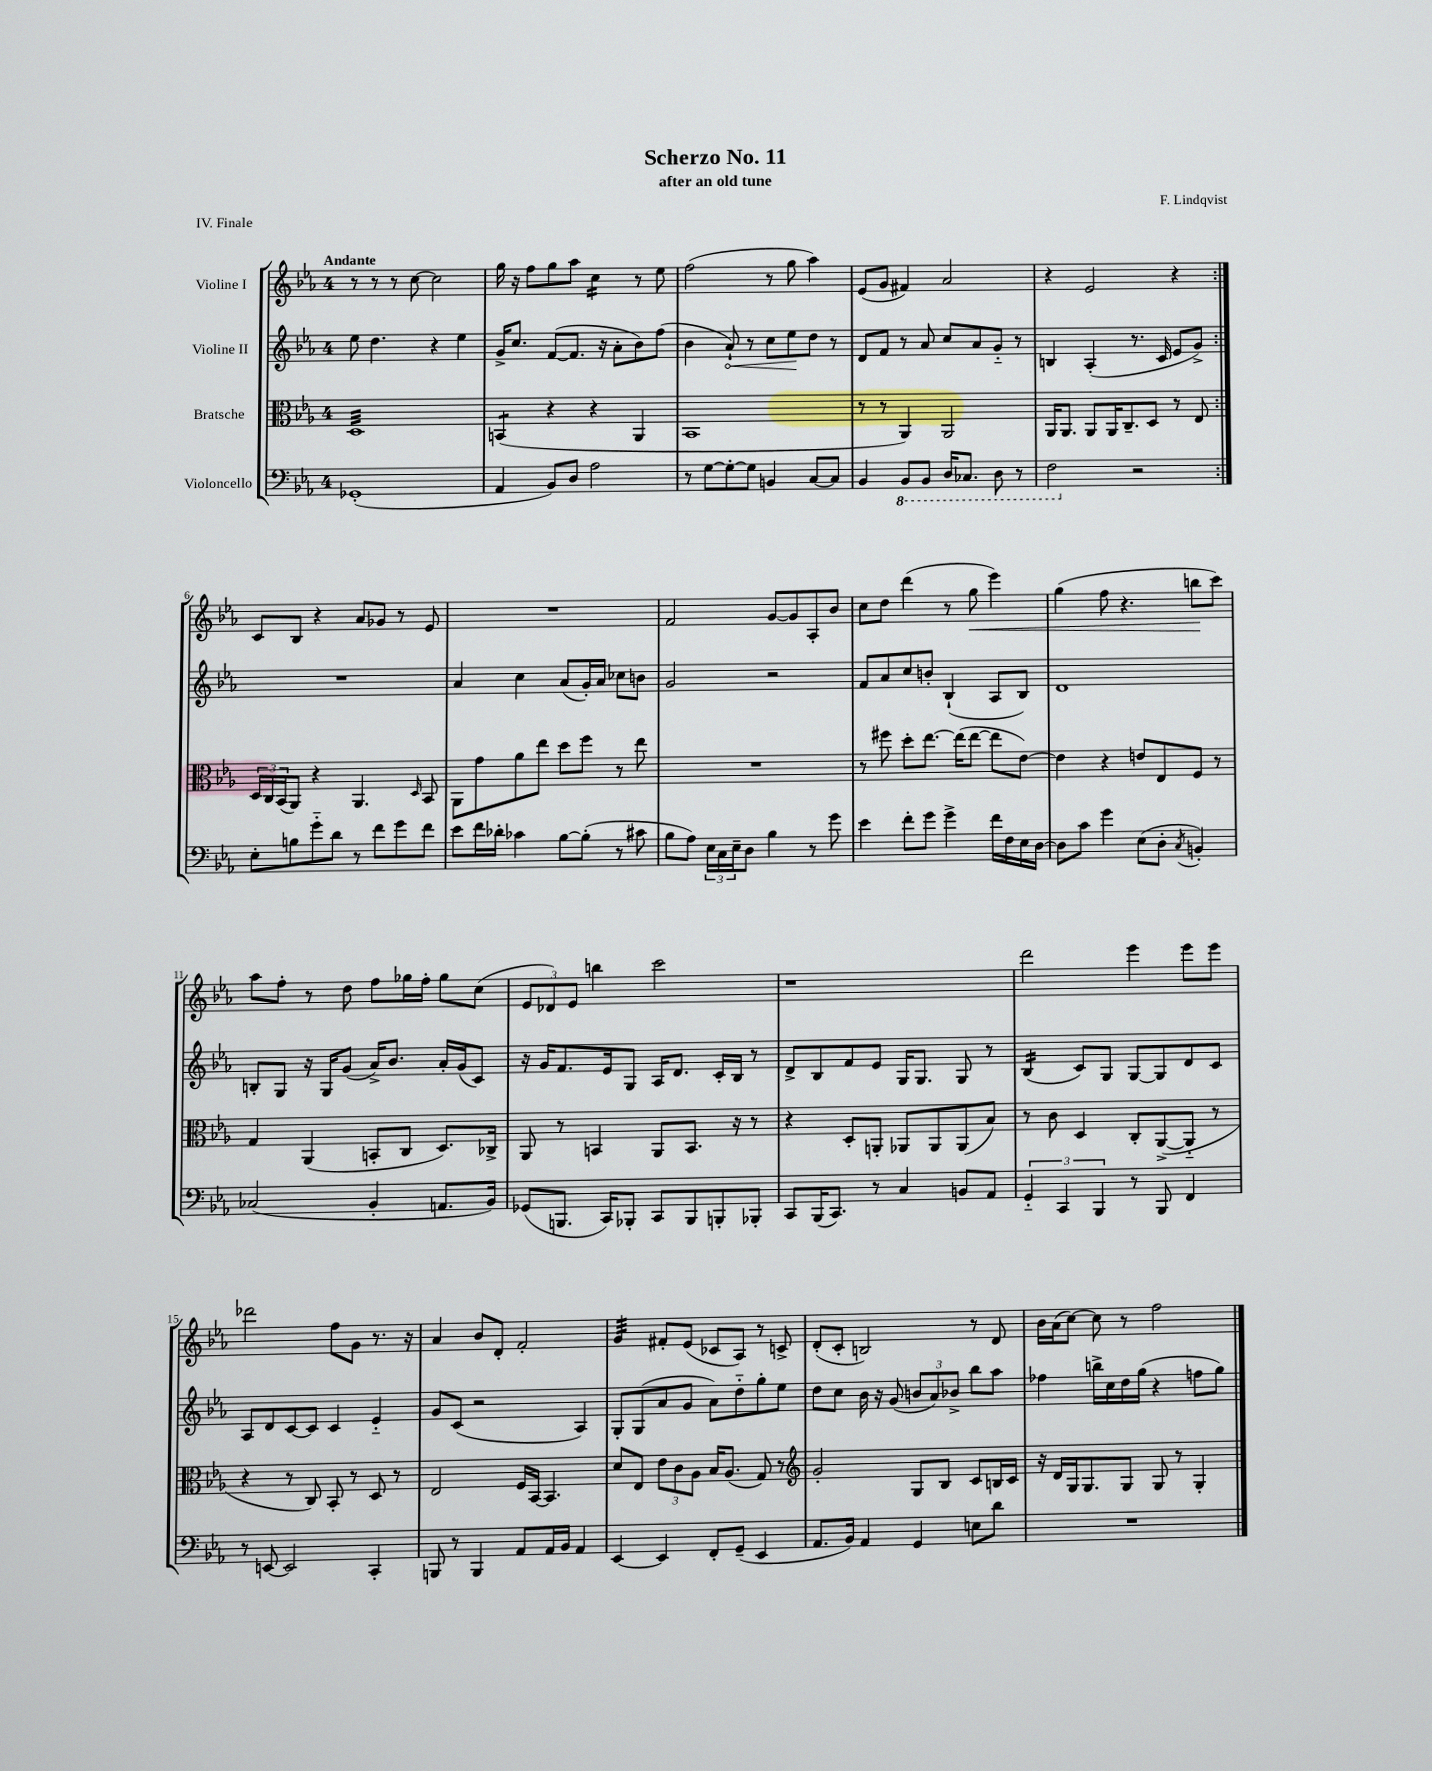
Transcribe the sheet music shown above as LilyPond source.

\header { title = "Scherzo No. 11" composer = "F. Lindqvist" subtitle = "after an old tune" piece = "IV. Finale" }
<<
\new StaffGroup <<
\new Staff = "s0" \with { instrumentName = "Violine I" } {
    \clef treble \key ees \major \once \override Staff.TimeSignature.style = #'single-digit \time 4/4 \tempo "Andante"
    \repeat volta 2 { r8 r8 r8 c''8~ c''2 |
    g''16 r16 f''8 g''8 aes''8 c''4:16 r8 ees''8 |
    f''2( r8 g''8 aes''4) |
    ees'8( g'8 fis'4) aes'2 |
    r4 ees'2 r4 | }
    c'8 bes8 r4 aes'8 ges'8 r8 ees'8 |
    R1 |
    f'2 g'8~ g'8 aes8-. bes'8 |
    c''8 d''8 d'''4( r8 g''8\< ees'''4) |
    g''4( f''8 r4. b''8\! c'''8) |
    aes''8 f''8-. r8 d''8 f''8 ges''16 f''16-. ges''8 c''8( |
    \tuplet 3/2 { ees'8 des'8) ees'8 } b''4 c'''2 |
    r1 |
    d'''2 ees'''4 ees'''8 ees'''8 |
    des'''2 f''8 g'8 r8. r16 |
    aes'4 bes'8 d'8-. f'2-. |
    g'4:32 fis'8-. ees'8( ces'8 aes8) r8 c'8-> |
    d'8-.( c'8-. b2) r8 d'8 |
    bes'16 aes'16( c''8~) c''8 r8 f''2 \bar "|." |
}
\new Staff = "s1" \with { instrumentName = "Violine II" } {
    \clef treble \key ees \major \once \override Staff.TimeSignature.style = #'single-digit \time 4/4
    \repeat volta 2 { ees''8 d''4. r4 ees''4 |
    g'16-> c''8. f'8~( f'8. r16 aes'8-. bes'8) f''8( |
    bes'4 \once \override Hairpin.circled-tip = ##t aes'8-!\<) r8 c''8 ees''8\! d''8 r8 |
    d'8 f'8 r8 aes'8 c''8 aes'8 g'8-_ r8 |
    b4 aes4-.( r8. c'16 ees'8 g'8->) | }
    R1 |
    aes'4 c''4 aes'8( g'16-.) aes'16 ces''8 b'8 |
    g'2 r2 |
    f'8 aes'8 c''8 b'8-. bes4-!( aes8 bes8) |
    d'1 |
    b8-. g8 r16 g16 g'8( aes'16->) bes'8. aes'16-. g'16( c'8) |
    r16 g'16 f'8. ees'16 g8 aes16 d'8. c'16-. bes16 r8 |
    d'8-> bes8 f'8 ees'8 g16 g8. g8 r8 |
    bes4:16( c'8) g8 g8~ g8 d'8 c'8 |
    aes8 d'8 c'8~ c'8 c'4 ees'4-_ |
    g'8 c'8( r2 aes4) |
    g8-. g8( aes'8 g'8 aes'8) d''8-_ g''8-. ees''8 |
    d''8 c''8 bes'16 r16 g'8( \tuplet 3/2 { b'8 aes'8) bes'8-> } bes''8 aes''8 |
    fes''4 b''16-> c''16 d''16 g''16( r4 f''8 g''8) \bar "|." |
}
\new Staff = "s2" \with { instrumentName = "Bratsche" } {
    \clef alto \key ees \major \once \override Staff.TimeSignature.style = #'single-digit \time 4/4
    \repeat volta 2 { d1:32 |
    b,4:8( r4 r4 aes,4 |
    bes,1 |
    r8 r8 aes,4) aes,2 |
    aes,16 aes,8. aes,8 aes,16 c8.-- d8 r8 ees8 | }
    \tuplet 3/2 { d16 c16 bes,16( } aes,8) r4 aes,4. \grace { d16 } bes,8 |
    aes,8 g'8 aes'8 ees''8 d''8 f''8 r8 ees''8 |
    R1 |
    r8 fis''8 d''8-. ees''8.~ ees''16( ees''8~ ees''8 ees'8~) |
    ees'4 r4 e'8 ees8 f8 r8 |
    g4 aes,4( b,8-. c8 d8.) ces16-> |
    aes,8 r8 b,4 aes,8 b,8. r16 r8 |
    r4 d8-. a,8-. aes,8 aes,8 aes,8( bes8) |
    r8 c'8 d4 c8-. aes,8~->( aes,8-_ r8 |
    r4 r8 c8) bes,8-. r8 d8 r8 |
    ees2 f16 bes,16~ bes,4. |
    d'8 ees8 \tuplet 3/2 { ees'8 c'8 aes8 } bes16 aes8.( g8) r8 |
    \clef treble g'2-. g8 bes8 c'8 b16 c'16 |
    r16 d'16 g16 g8. g8 g8 r8 g4-. \bar "|." |
}
\new Staff = "s3" \with { instrumentName = "Violoncello" } {
    \clef bass \key ees \major \once \override Staff.TimeSignature.style = #'single-digit \time 4/4
    \repeat volta 2 { ges,1-.( |
    aes,4 bes,8) d8 aes2 |
    r8 g8~ g8~-. g8 b,4 c8~ c8 |
    bes,4 \ottava #-1 bes,,8 bes,,8 d,16 ces,8. d,8 r8 |
    f,2 \ottava #0 r2 | }
    ees8-. b8 g'8-_ d'8 r8 f'8 g'8 f'8 |
    ees'8 f'16 des'16-. ces'4 bes8~ bes8-.( r8 cis'8 |
    bes8 aes8) \tuplet 3/2 { ees16 c16 ees16-- } d8 bes4 r8 g'8 |
    ees'4 f'8-. g'8 g'4-> f'16 f16 ees16 d16~ |
    d8 c'8 g'4 ees8( d8-. \acciaccatura { c8 } b,4-.) |
    ces2( bes,4-. a,8. bes,16) |
    ges,8( b,,8. c,16) bes,,8-. c,8 bes,,8 b,,8-. bes,,8-. |
    c,8 bes,,16( c,8.) r8 c4 b,8 aes,8 |
    \tuplet 3/2 { g,4-_ c,4 bes,,4 } r8 bes,,8 f,4 |
    r8 e,8~ e,2 c,4-. |
    b,,8 r8 b,,4 aes,8 aes,16 bes,16 aes,4 |
    ees,4~ ees,4 f,8-. g,8--( ees,4 |
    aes,8. bes,16) aes,4 g,4 e8 d'8 |
    R1 \bar "|." |
}
>>
>>
